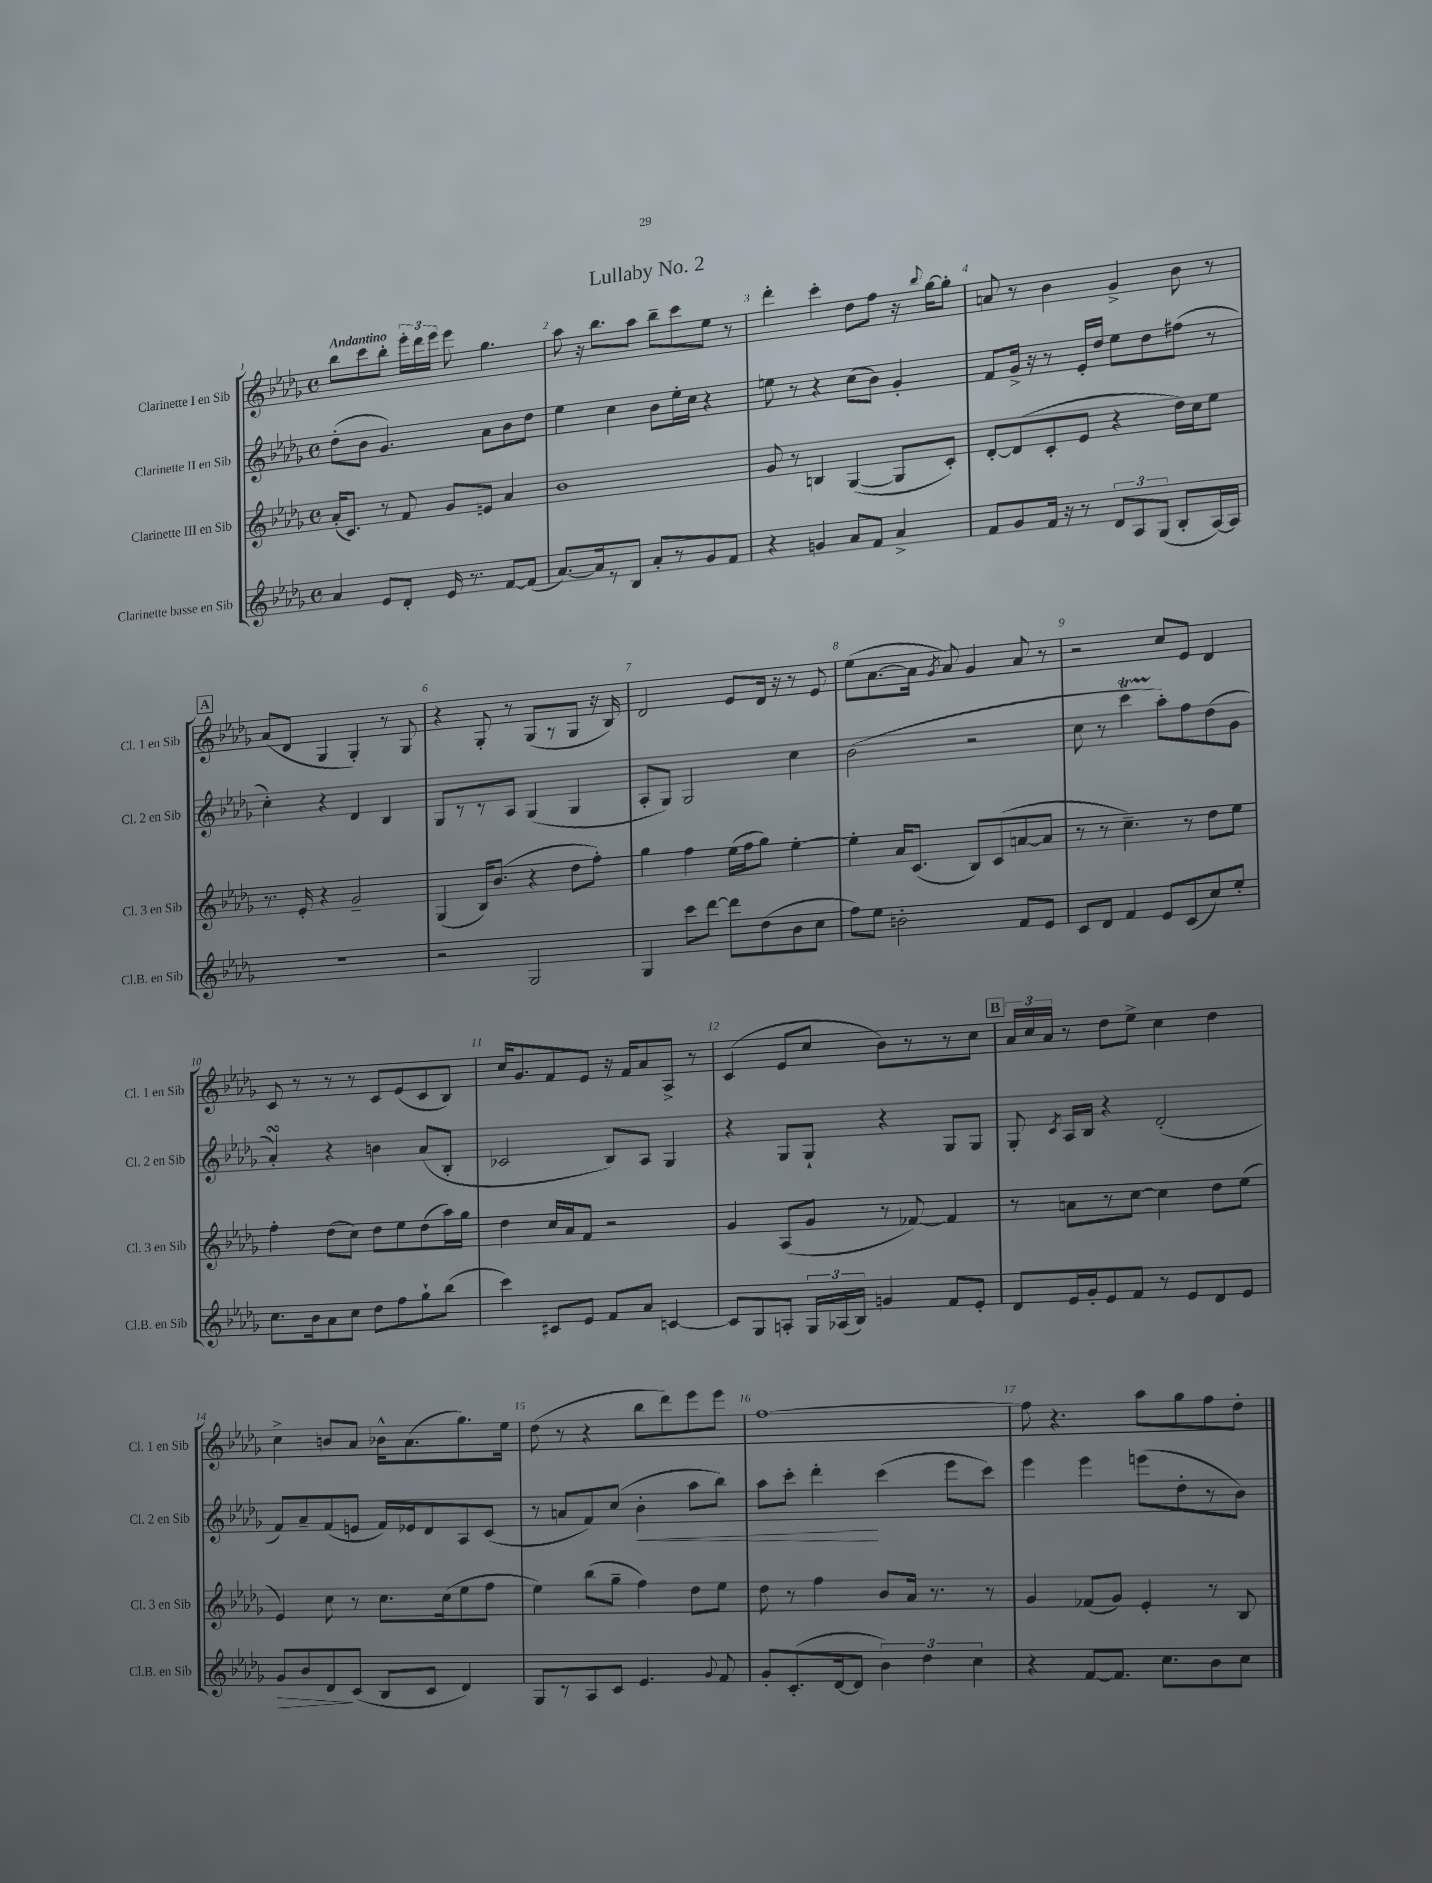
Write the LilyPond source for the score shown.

\header { title = "Lullaby No. 2" }
<<
\new StaffGroup <<
\new Staff = "s0" \with { instrumentName = "Clarinette I en Sib" shortInstrumentName = "Cl. 1 en Sib" } {
    \clef treble \key des \major \defaultTimeSignature \time 4/4 \tempo "Andantino"
    \autoBeamOff bes''8[ c'''8 bes''8]-. \tuplet 3/2 { ees'''16[-. des'''16 ees'''16] } ees'''8 ges''4. |
    aes''8 r16 bes''8.[ aes''8] bes''8[-- c'''8 ees''8] r8 |
    des'''4-. c'''4-. des''8[ f''8] r16 \appoggiatura { bes''8 } ges''16[~ ges''8]-. |
    a'8 r8 bes'4 ges'4-> bes'8 r8 |
    \mark \markup { \box "A" } aes'8[( des'8] ges4 ges4-.) r8 ges8 |
    r4 ges8-. r8 ges8[( r8 ges8] r16 bes16) |
    des'2 ees'8[ des'16] r16 r8 ees'8 |
    ees''8[( aes'8.~ aes'16] \acciaccatura { ges'8 } aes'8) ges'4 aes'8 r8 |
    r2 c''8[ ees'8] des'4 |
    c'8 r8 r8 r8 c'8[ ees'8( c'8 bes8]) |
    c''16[ ges'8. f'8 ees'8] r16 f'16[ aes'8 aes8]-> r8 |
    c'4( ees'8[ c''8] bes'8[) r8 r8 c''8] |
    \mark \markup { \box "B" } \tuplet 3/2 { aes'16[ c''16 aes'16] } r8 des''8[ ees''8]-> c''4 des''4 |
    c''4-> b'8[ aes'8] bes'16[-^ aes'8.( ges''8.) ees''16] |
    des''8( r8 r4 bes''8[ des'''8) ees'''8 ees'''8] |
    f''1~ |
    f''8 r4. aes''8[ ges''8 f''8 des''8]-. \bar "|." |
}
\new Staff = "s1" \with { instrumentName = "Clarinette II en Sib" shortInstrumentName = "Cl. 2 en Sib" } {
    \clef treble \key des \major \defaultTimeSignature \time 4/4
    \autoBeamOff des''8[-.( bes'8] ges'4.) aes'8[ bes'8 des''8] |
    ees''4 c''4 bes'8[ ees''16-. c''16] r4 |
    e''8 r8 r4 c''8[( bes'8]) ges'4-. |
    f'8[ ges'16]-> r16 r8 ees'16[-. des''16] ees''8[ des''8 fis''8]( r8 |
    \mark \markup { \box "A" } c''4-.) r4 des'4 bes4 |
    ges8[ r8 r8 aes8] ges4( ges4 |
    aes8[-. ges8]) ges2 c''4 |
    bes'2( r2 |
    c''8 r8 c'''4\startTrillSpan aes''8[-.\stopTrillSpan) f''8 des''8( ges'8] |
    aes'4-.\turn) r4 b'4 aes'8[( bes8]-. |
    ces'2 bes8[) aes8] ges4 |
    r4 ges8[ ges8]-! r4 ges8[ ges8] |
    \mark \markup { \box "B" } ges8-. \acciaccatura { c'8 } aes16[ bes16] r4 des'2-.( |
    f'8[) aes'8-- f'8( e'8] f'16[) ees'16 des'8 aes8 c'8]( |
    r8 a'8[ f'8) c''8]( bes'4-.\< aes''8[ bes''8]) |
    aes''8[ c'''8]-. des'''4-.\! c'''4( ees'''8[ c'''8]) |
    ees'''4 ees'''4 e'''8[( des''8-. r8 bes'8]) \bar "|." |
}
\new Staff = "s2" \with { instrumentName = "Clarinette III en Sib" shortInstrumentName = "Cl. 3 en Sib" } {
    \clef treble \key des \major \defaultTimeSignature \time 4/4
    \autoBeamOff aes'16[-.( c'8.]) r8 f'8 ges'8[ e'8] aes'4 |
    bes'1 |
    ges'8 r8 b4 ges4~( ges8[ c'8]-.) |
    des'8[~-. des'8( c'8-. ees'8] r4 des''16[) c''16 ees''8] |
    \mark \markup { \box "A" } r8. ees'16-. r4 ges'2-- |
    ges4( bes16[) bes'8.]( r4 des''8[ f''8]-.) |
    ges''4 f''4 ees''16[( f''16 ges''8]) ees''4~-. |
    ees''4-. aes'16[ c'8.]( bes8[) c'8( a'8~ a'8] |
    r8 r8 c''4.--) r8 des''8[ ees''8] |
    f''4-. des''8[( c''8]) des''8[ ees''8 des''8( aes''16) ges''16] |
    des''4 c''16[ aes'16 f'8] r2 |
    ges'4 aes8[( ges'8] r8 fes'8~) fes'4 |
    \mark \markup { \box "B" } r8 a'8[ r8 c''8]~ c''4 des''8[ ees''8]( |
    ees'4) c''8 r8 c''8.[ c''16( ees''8 f''8] |
    ees''4) bes''8[( ges''8]-- f''4) des''8[ ees''8] |
    des''8 r8 f''4 bes'8[ aes'16] r8. r8 |
    ges'4 fes'8[( ges'8]) ees'4-. r8 bes8 \bar "|." |
}
\new Staff = "s3" \with { instrumentName = "Clarinette basse en Sib" shortInstrumentName = "Cl.B. en Sib" } {
    \clef treble \key des \major \defaultTimeSignature \time 4/4
    \autoBeamOff aes'4 ees'8[ des'8]-. ees'16 r8. f'8[~ f'8]( |
    aes'8.[~) aes'16 r8 bes8] aes'8[-. r8 ges'8 f'8] |
    r4 g'4 aes'8[ f'8] aes'4-> |
    f'8[ ges'8 f'16] r16 r8 \tuplet 3/2 { des'8[ aes8 ges8]( } bes8[-. aes16~) aes16] |
    \mark \markup { \box "A" } R1 |
    r2 ges2 |
    ges4 c'''8[ des'''8]~ des'''8[ des''8( bes'8 c''8] |
    f''8[) ees''8] b'2-. f'8[ ees'8] |
    c'8[ des'8] f'4 ees'8[ c'8( c''8) ees''8]-. |
    c''8.[ bes'16 aes'8 c''8] des''8[ f''8 ges''8-! bes''8]( |
    c'''4) cis'8[ ees'8] f'8[ aes'8] c'4~ |
    c'8[ ges8 a8]-. \tuplet 3/2 { ges16[ aes16( bes16]) } g'4 f'8[ ees'8]-. |
    \mark \markup { \box "B" } des'8[ ees'16 ges'16-. ees'8 f'8] r8 ees'8[ des'8 ees'8] |
    ges'8[\> bes'8 des'8\! c'8]( bes8[ c'8] des'4) |
    ges8[ r8 aes8 c'8] ees'4. \appoggiatura { ges'8 } f'8 |
    ges'8[-. c'8.-.( des'16~ des'8] \tuplet 3/2 { bes'4) des''4 c''4 } |
    r4 f'8[~ f'8.] c''8.[ bes'8 c''8] \bar "|." |
}
>>
>>
\layout { \context { \Score \override BarNumber.break-visibility = ##(#f #t #t) barNumberVisibility = #all-bar-numbers-visible } }
